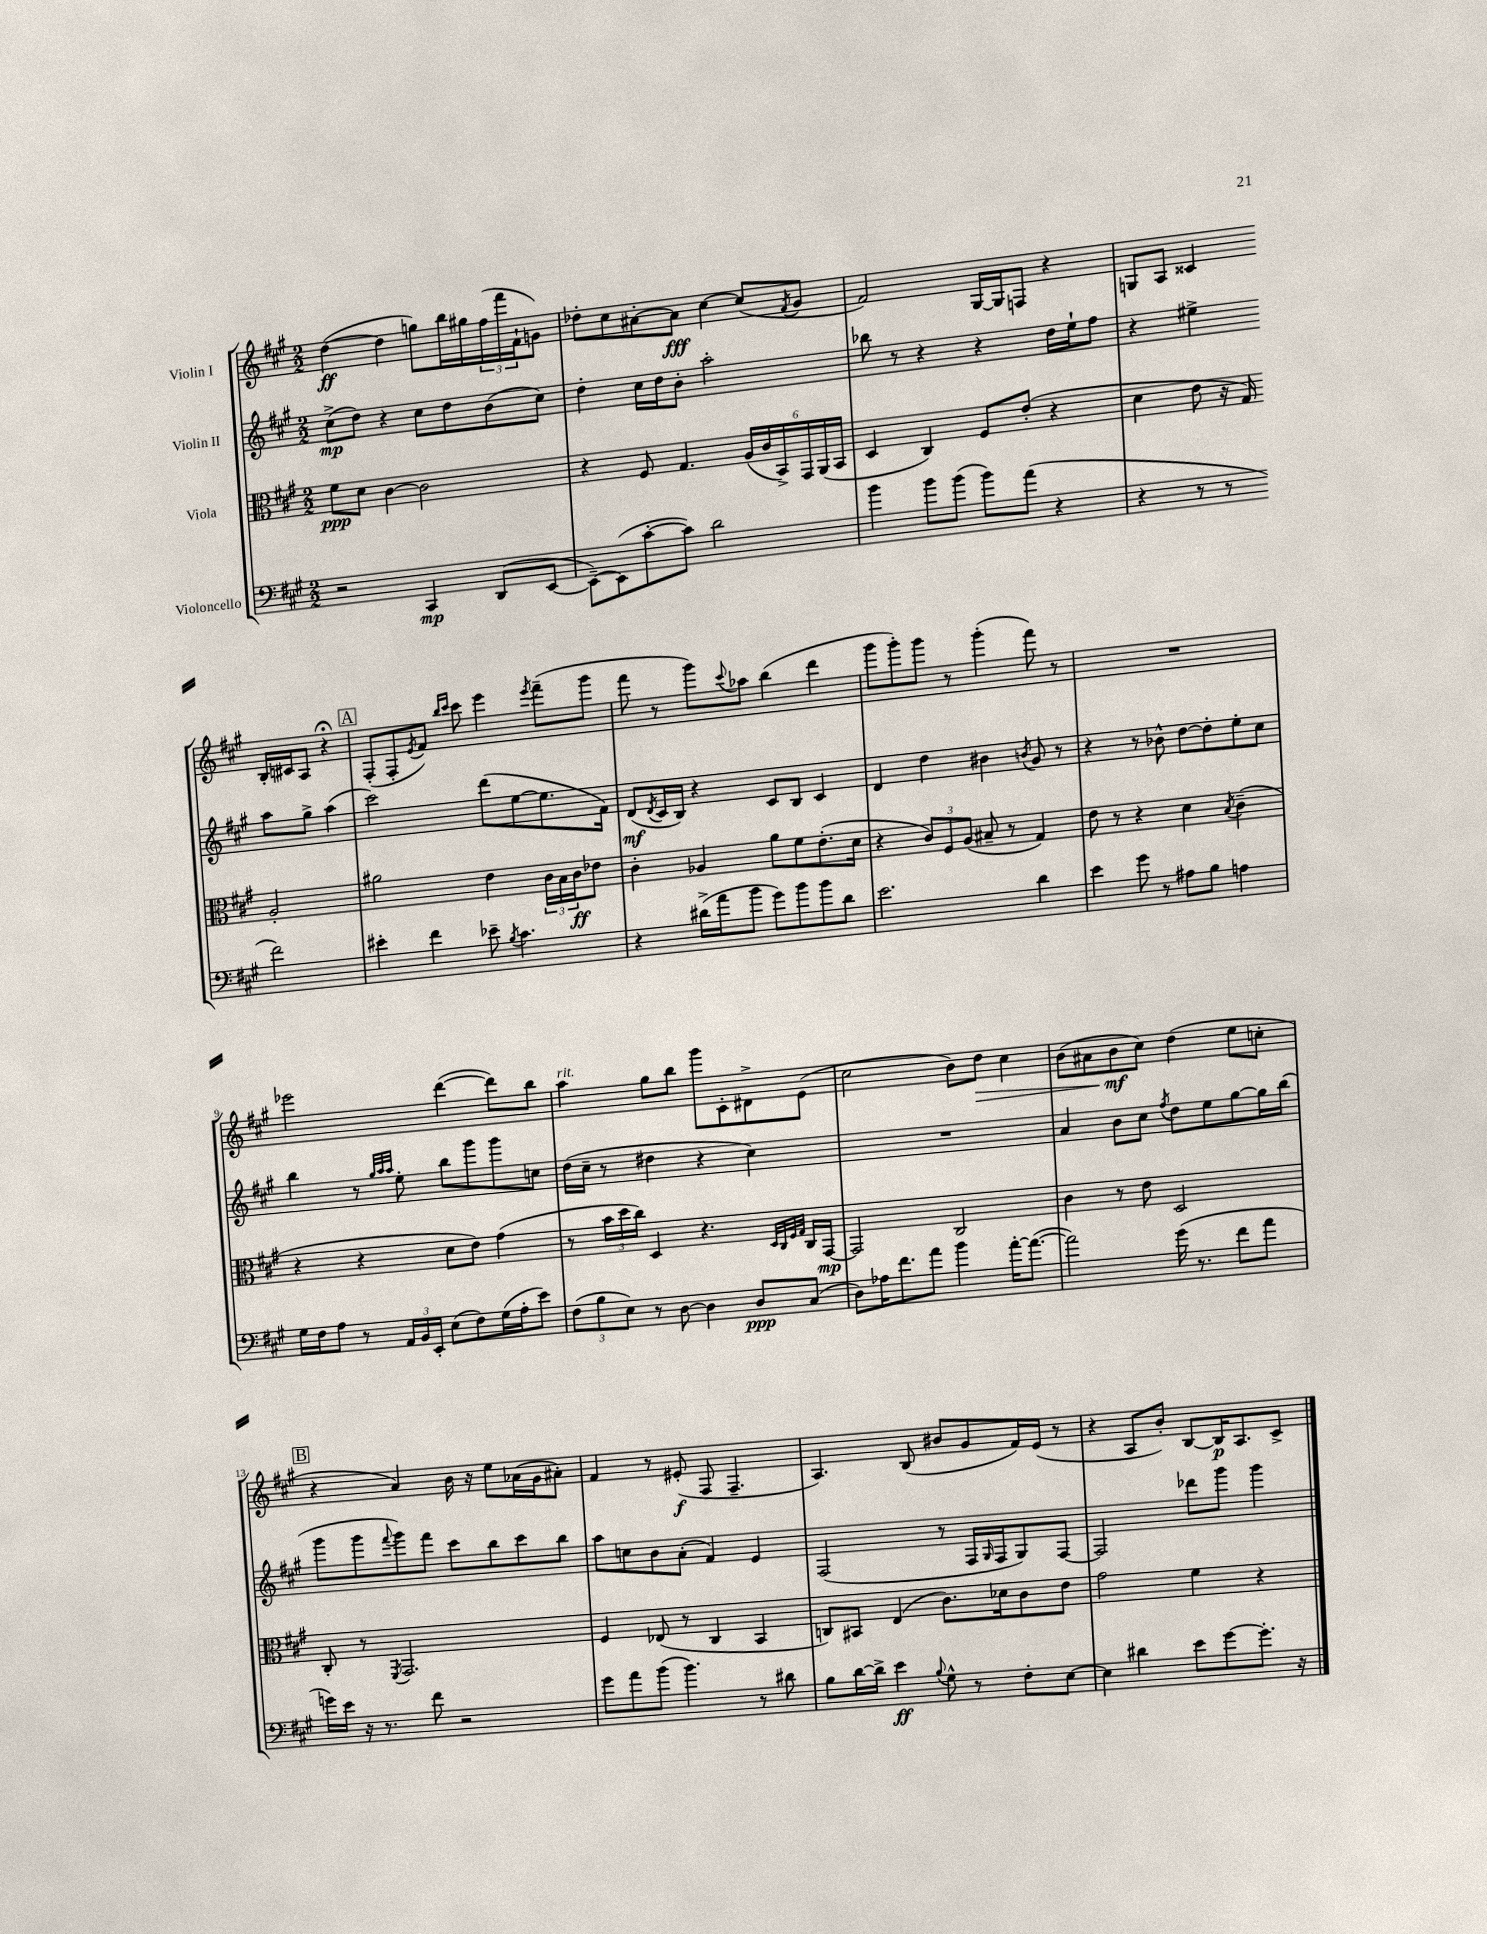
<<
\new StaffGroup <<
\new Staff = "s0" \with { instrumentName = "Violin I" } {
    \clef treble \key a \major \numericTimeSignature \time 2/2
    d''4~\ff( d''4 g''8) b''16 gis''16 \tuplet 3/2 { fis''16( fis'''16 fis'16-! } g'8) |
    des''8-. cis''8 ais'8~-. ais'8\fff cis''4~ cis''8( \acciaccatura { fis'8 } gis'8 |
    fis'2) gis16~ gis16 f8 r4 |
    g8 a8 cisis'4 b16-. cis'16 a8 r4\fermata |
    \mark \markup { \box "A" } fis8-.( fis8-. \acciaccatura { e'8 } fis'8) \grace { b''16 cis'''16 } cis'''8 e'''4 \acciaccatura { e'''8 } fis'''8--( gis'''8 |
    fis'''8 r8 gis'''8) \appoggiatura { cis'''8 } aes''8 b''4( d'''4 |
    gis'''8 gis'''8-.) gis'''8 r8 gis'''4-.( fis'''8) r8 |
    R1 |
    ees'''2 d'''4~( d'''8) b''8 |
    a''4^\markup { \italic "rit." } gis''8 b''8 gis'''8 cis'8-. dis'8-> e'8( |
    cis''2 b'8) d''8\> cis''4 |
    b'8( ais'8 b'8\mf\! cis''8) d''4( e''8 c''8-. |
    \mark \markup { \box "B" } r4 a'4) b'16 r16 e''8 aes'16( gis'16 ais'8-.) |
    fis'4 r8 eis'8-.\f( fis8 fis4.-- |
    a4.) b8( bis'8 gis'8 fis'16) e'16( r8 |
    r4 a8 b'8-.) b8~ b16\p a8. cis'8-> \bar "|." |
}
\new Staff = "s1" \with { instrumentName = "Violin II" } {
    \clef treble \key a \major \numericTimeSignature \time 2/2
    cis''8->\mp( d''8) r4 cis''8 d''8 b'8( cis''8) |
    d''4-. cis''16 d''16 b'8-. a''2-. |
    bes''8 r8 r4 r4 d''16 e''16-! fis''8 |
    r4 eis''4-> a''8 gis''8-> a''4( |
    \mark \markup { \box "A" } cis'''2) d'''8( e''8~ e''8. fis'16) |
    d'8\mf( \acciaccatura { d'8 } cis'16 b16) r4 cis'8 b8 cis'4 |
    d'4 d''4 bis'4 \acciaccatura { b'8 } gis'8 r8 |
    r4 r8 bes'8-^ d''8~ d''8-. e''8-. cis''8 |
    b''4 r8 \grace { gis''32 a''32 a''32 } e''8-. b''8 gis'''8 gis'''8 c''8 |
    d''16( cis''16-- r8 dis''4 r4 cis''4) |
    R1 |
    a'4 b'8 cis''8 \acciaccatura { fis''8 } d''8 e''8 gis''8~ gis''16 b''16( |
    \mark \markup { \box "B" } gis'''8 gis'''8 \appoggiatura { fis'''8 } gis'''8) fis'''8 cis'''8 b''8 cis'''8 b''8 |
    a''8 c''8 b'8 a'8-.( fis'4) e'4 |
    fis2( r8 fis16 \grace { gis16 } fis16 gis8) fis8~ |
    fis2 des'''8 gis'''8 gis'''4 \bar "|." |
}
\new Staff = "s2" \with { instrumentName = "Viola" } {
    \clef alto \key a \major \numericTimeSignature \time 2/2
    fis'8\ppp d'8 cis'4~ cis'2 |
    r4 fis8 gis4. \tuplet 6/4 { a16( cis'16 b,16->) gis,16 a,16( b,16 } |
    d4 cis4) fis8 e'8-.( r4 |
    d'4 e'8 r16 gis16) a2-. |
    \mark \markup { \box "A" } ais'2 e'4 \tuplet 3/2 { cis'16 b16 cis'16\ff } ees'8 |
    cis'4-. aes4 a'8 fis'8 e'8.-.( d'16 |
    r4 \tuplet 3/2 { cis'8) fis8 a8( } bis8-- r8 gis4) |
    e'8 r8 r4 d'4 \acciaccatura { b8 } cis'4--( |
    r4 r4 d'8 e'8) gis'4( |
    r8 \tuplet 3/2 { b'16 d''16 cis''16) } d4 r4. \grace { d32 cis32 fis32 gis32 } cis16 gis,16~\mp |
    gis,2 cis2 |
    cis'4 r8 e'8 d2 |
    \mark \markup { \box "B" } cis8-. r8 \acciaccatura { fis,8 } gis,2. |
    fis4 ees8( r8 cis4 b,4 |
    c8) bis,8 e4( cis'8.) des'16 cis'8 e'8 |
    gis'2 fis'4 r4 \bar "|." |
}
\new Staff = "s3" \with { instrumentName = "Violoncello" } {
    \clef bass \key a \major \numericTimeSignature \time 2/2
    r2 cis,4\mp d,8( e,8~ |
    e,8~--) e,8( cis'8~-. cis'8) d'2 |
    b'4 b'8 b'8( b'8) a'8( r4 |
    r4 r8 r8 fis'2) |
    \mark \markup { \box "A" } eis'4-. fis'4 ees'8-- \acciaccatura { b8 } cis'4. |
    r4 dis'16->( a'16 b'8 gis'8) b'8 b'8 dis'8 |
    e'2. d'4 |
    e'4 gis'8 r8 ais8 b8 a4 |
    gis16 fis16 a8 r8 \tuplet 3/2 { a,16 b,16 e,16-. } e8( fis8) gis16( a16-. e'8) |
    \tuplet 3/2 { fis8( b8 e8) } r8 d8~ d4 d8\ppp cis8( |
    d8) aes16 fis'8. a'8 b'4 a'16~-. a'8.~( |
    a'2) gis'16( r8. fis'8 a'8 |
    \mark \markup { \box "B" } g'16) e'16 r16 r8. fis'8 r2 |
    gis'8 a'8 b'8( b'4.) r8 dis'8 |
    b8 d'16~ d'16-> e'4\ff \appoggiatura { b8 } gis8-^ r8 fis8-. e8~ |
    e4 dis'4 e'8 gis'8~ gis'8.-. r16 \bar "|." |
}
>>
>>
